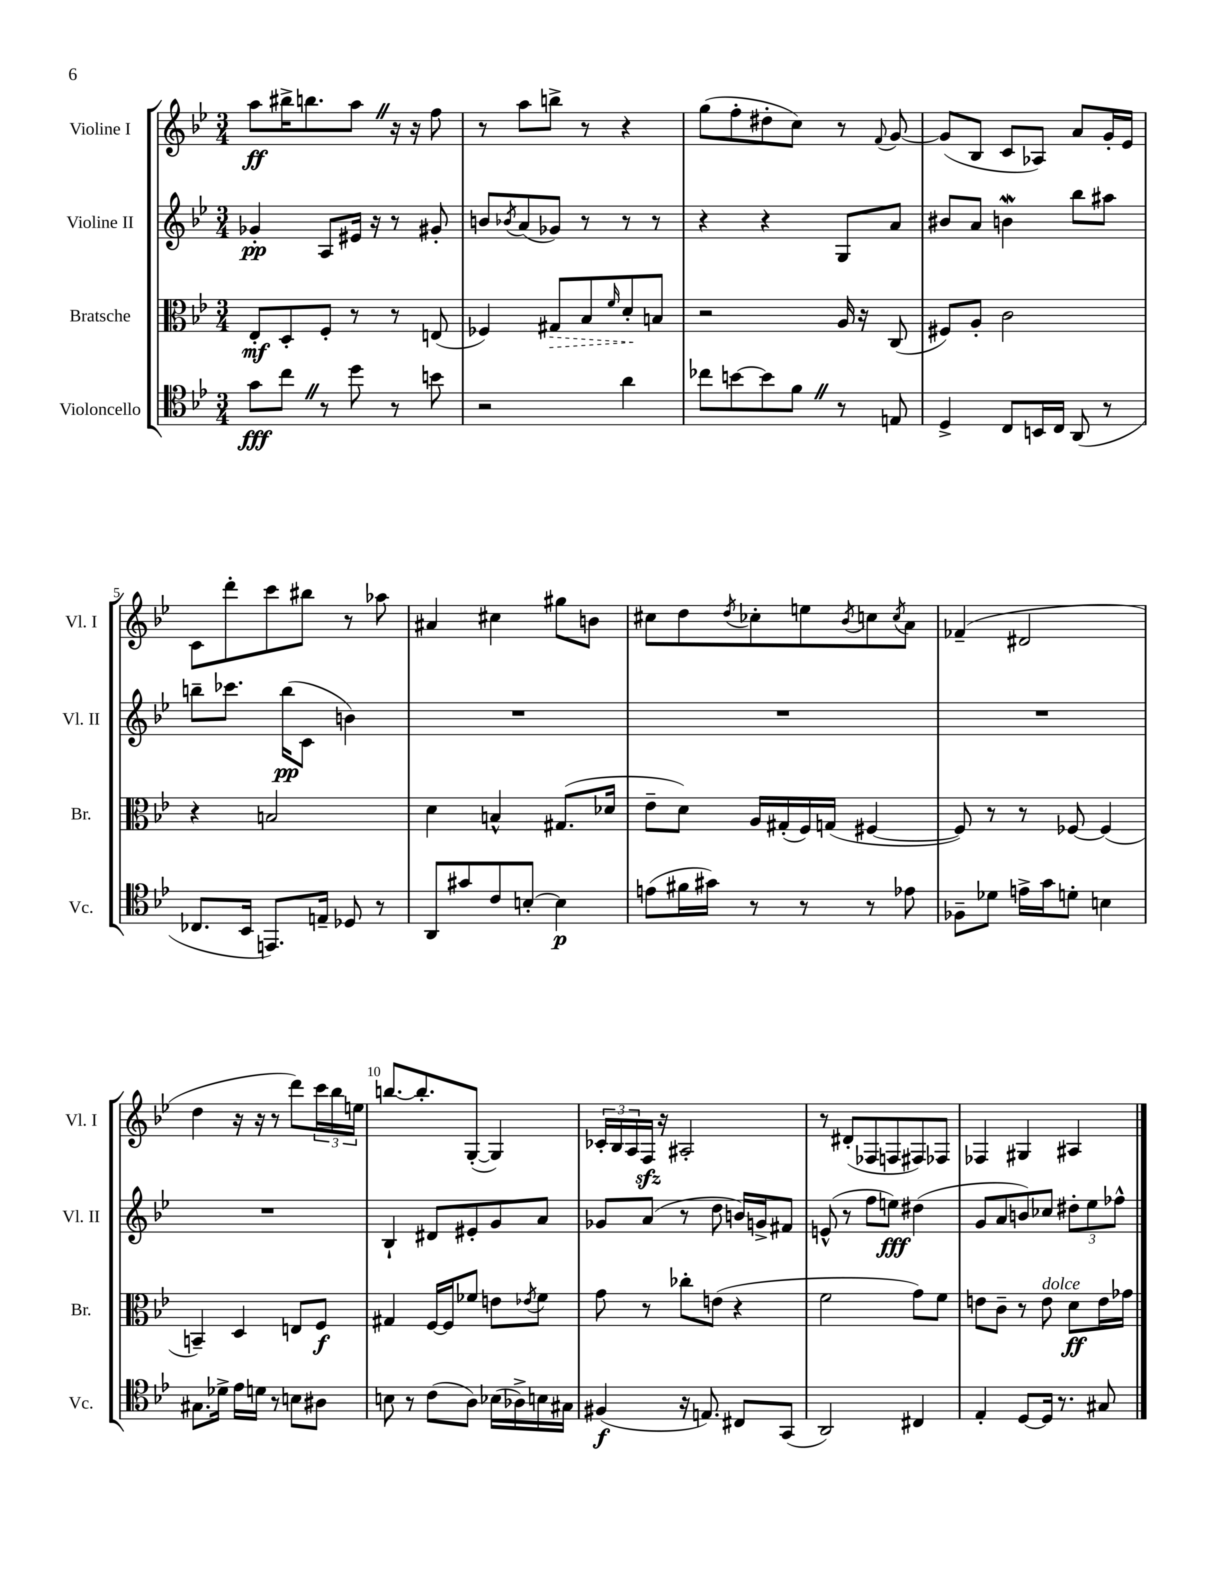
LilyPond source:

<<
\new StaffGroup <<
\new Staff = "s0" \with { instrumentName = "Violine I" shortInstrumentName = "Vl. I" } {
    \clef treble \key bes \major \numericTimeSignature \time 3/4
    a''8\ff bis''16-> b''8. a''8 \once \override BreathingSign.text = \markup { \musicglyph "scripts.caesura.straight" } \breathe r16 r16 f''8 |
    r8 a''8 b''8-> r8 r4 |
    g''8( f''8-. dis''8-. c''8) r8 \appoggiatura { f'8 } g'8~ |
    g'8( bes8 c'8 aes8) a'8 g'16-. ees'16 |
    c'8 d'''8-. c'''8 bis''8 r8 aes''8 |
    ais'4 cis''4 gis''8 b'8 |
    cis''8 d''8 \acciaccatura { d''8 } ces''8-. e''8 \acciaccatura { bes'8 } c''8 \acciaccatura { c''8 } a'8 |
    fes'4--( dis'2 |
    d''4 r16 r16 r8 d'''8) \tuplet 3/2 { c'''16 bes''16 e''16 } |
    b''8.~ b''8.-. g8~-.( g4) |
    \tuplet 3/2 { ces'16-. bes16 a16 } f16\sfz r16 ais2-. |
    r8 dis'8-.( fes8 f8 fis8) fes8 |
    fes4 gis4 ais4 \bar "|." |
}
\new Staff = "s1" \with { instrumentName = "Violine II" shortInstrumentName = "Vl. II" } {
    \clef treble \key bes \major \numericTimeSignature \time 3/4
    ges'4-.\pp a8 eis'16 r16 r8 gis'8-. |
    b'8 \acciaccatura { bes'8 } a'8( ges'8) r8 r8 r8 |
    r4 r4 g8 a'8 |
    bis'8 a'8 b'4\mordent bes''8 ais''8 |
    b''8-- ces'''8. b''16\pp( c'8 b'4) |
    R2. |
    R2. |
    R2. |
    R2. |
    bes4-! dis'8 eis'8-. g'8 a'8 |
    ges'8 a'8( r8 d''8 b'16) g'16-> fis'8 |
    e'8-^( r8 f''8 e''8\fff) dis''4( |
    g'8 a'8 b'8) ces''8 \tuplet 3/2 { dis''8-. ees''8 fes''8-^ } \bar "|." |
}
\new Staff = "s2" \with { instrumentName = "Bratsche" shortInstrumentName = "Br." } {
    \clef alto \key bes \major \numericTimeSignature \time 3/4
    ees8-.\mf d8-. f8-. r8 r8 e8( |
    fes4) \once \override Hairpin.style = #'dashed-line gis8\> bes8 \grace { f'16 } d'8-.\! b8 |
    r2 a16 r16 c8( |
    fis8) a8-. c'2 |
    r4 b2 |
    d'4 b4-^ gis8.( des'16 |
    ees'8-- d'8) a16 gis16-.( f16) g16( fis4~ |
    fis8) r8 r8 fes8~ fes4( |
    b,4--) d4 e8 f8\f |
    gis4 f16~ f16 fes'8 e'8 \acciaccatura { ees'8 } fes'8 |
    g'8 r8 ces''8-. e'8( r4 |
    f'2 g'8) f'8 |
    e'8 c'8-- r8 e'8^\markup { \italic "dolce" } d'8\ff e'16 ges'16 \bar "|." |
}
\new Staff = "s3" \with { instrumentName = "Violoncello" shortInstrumentName = "Vc." } {
    \clef tenor \key bes \major \numericTimeSignature \time 3/4
    g'8\fff c''8 \once \override BreathingSign.text = \markup { \musicglyph "scripts.caesura.straight" } \breathe r8 d''8 r8 b'8 |
    r2 a'4 |
    ces''8 b'8~ b'8 f'8 \once \override BreathingSign.text = \markup { \musicglyph "scripts.caesura.straight" } \breathe r8 e8 |
    d4-> c8 b,16 c16 a,8( r8 |
    ces8. bes,16 e,8.) e16-- des8 r8 |
    a,8 gis'8 c'8 b8~-. b4\p |
    e'8( fis'16 gis'16) r8 r8 r8 ees'8 |
    fes8-- des'8 e'16-> g'16 d'8-. b4 |
    gis8. des'16-> ees'16 d'16 r8 b8 ais8 |
    b8 r8 c'8( a8) bes16( aes16->) b16 gis16 |
    fis4\f( r16 e8.) cis8 g,8( |
    a,2) cis4 |
    ees4-. d8~ d16 r8. gis8 \bar "|." |
}
>>
>>
\layout { \context { \Score \override BarNumber.break-visibility = ##(#f #t #t) barNumberVisibility = #(every-nth-bar-number-visible 5) } }
